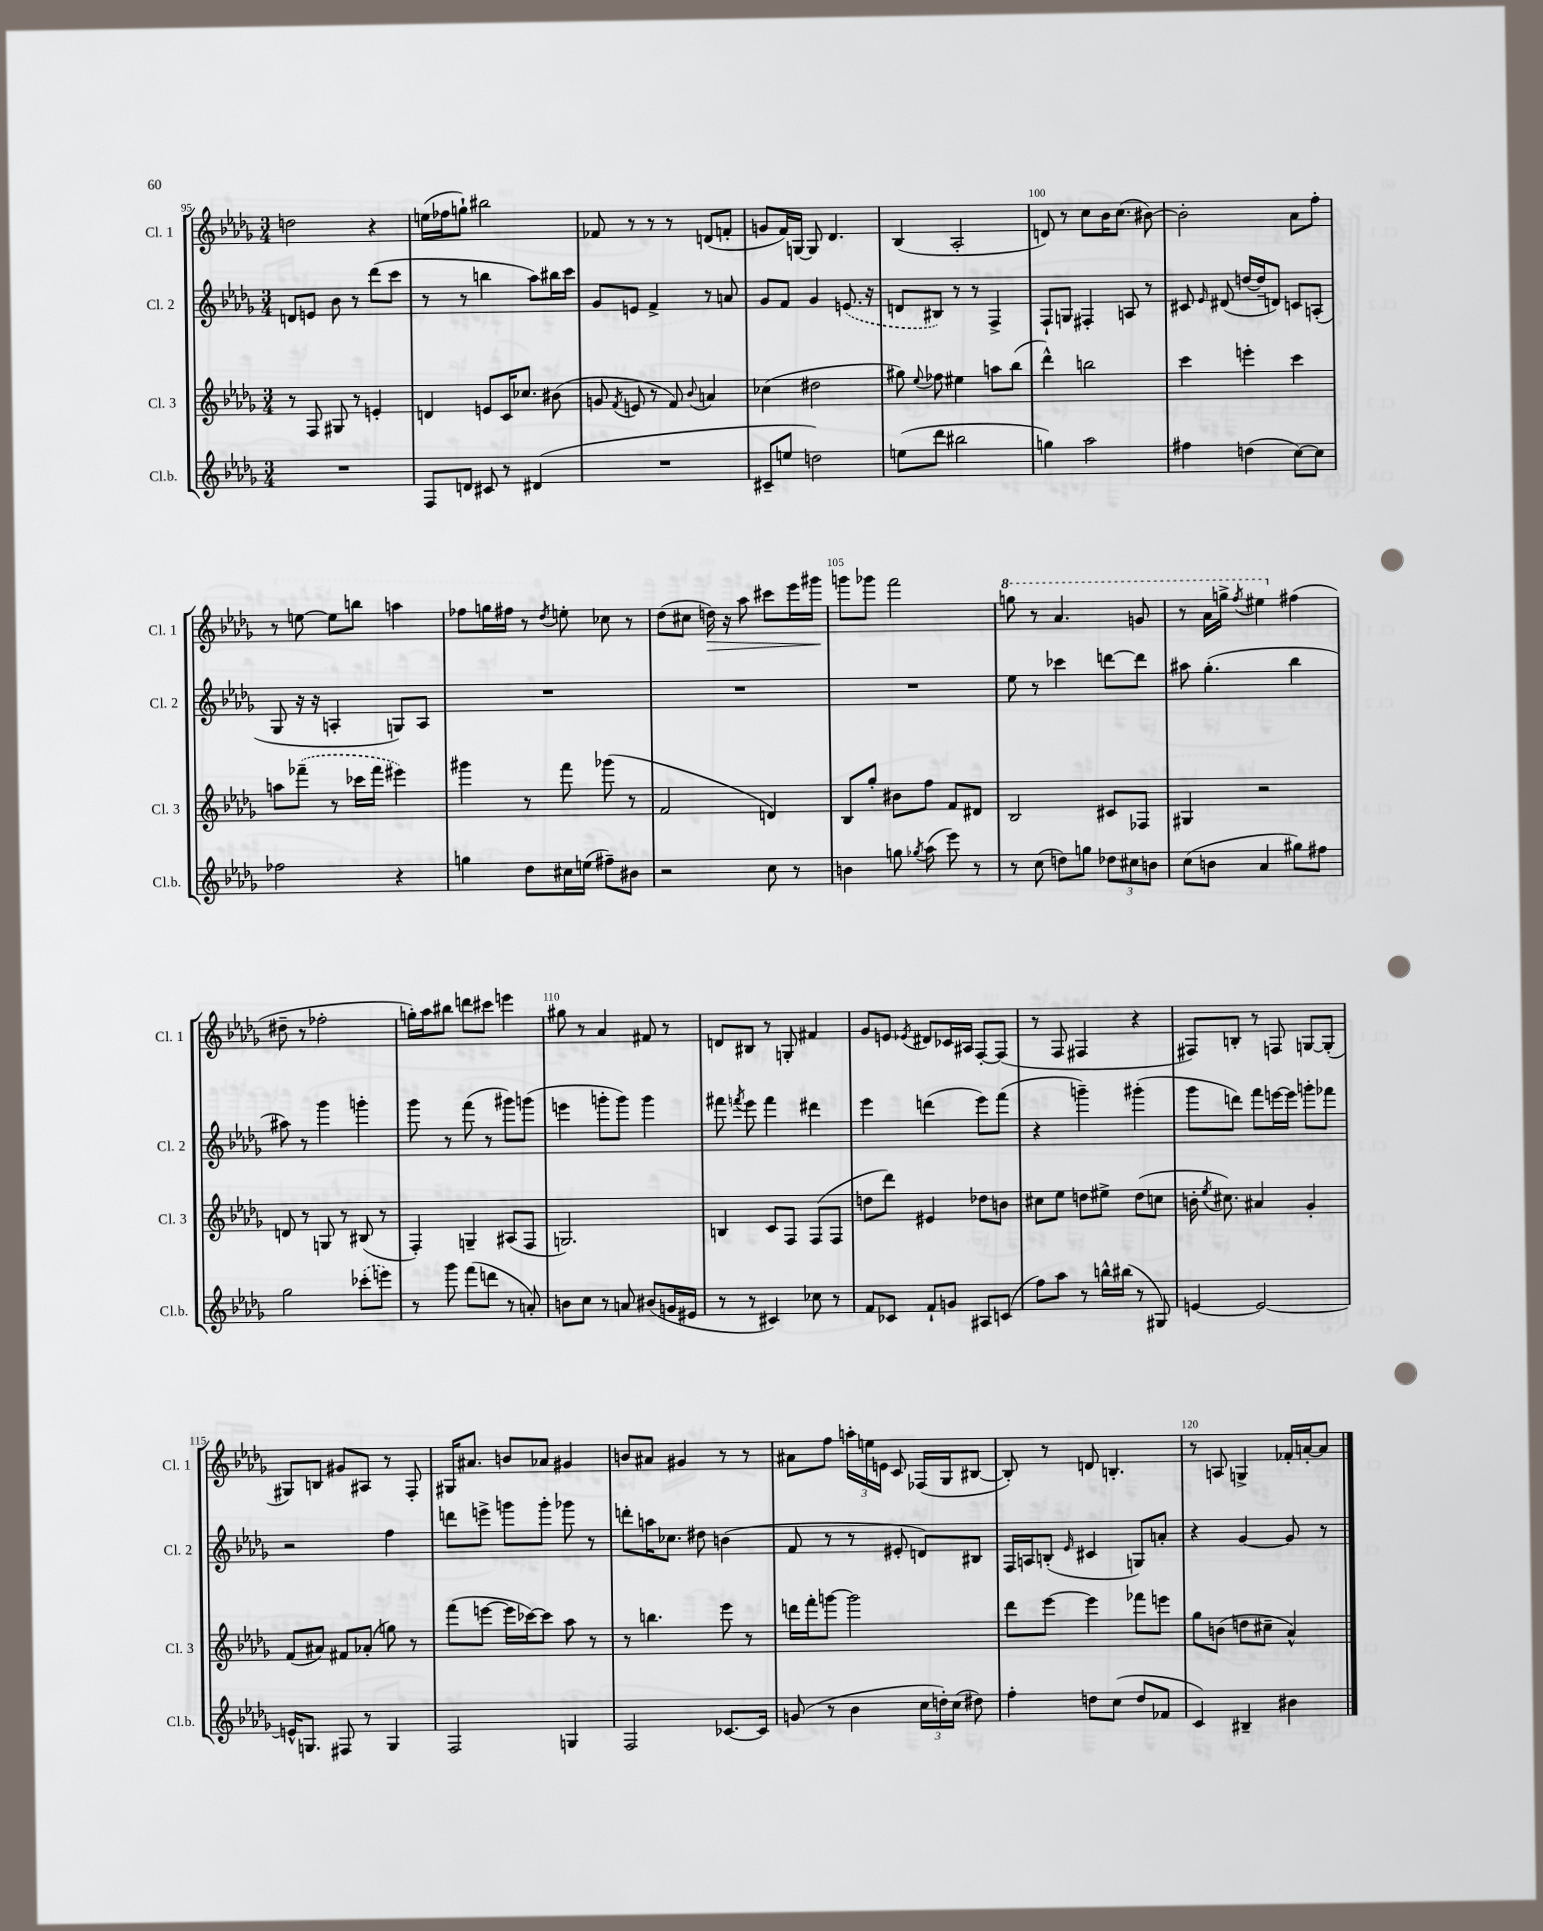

**kern	**kern	**kern	**kern
*staff4	*staff3	*staff2	*staff1
*clefG2	*clefG2	*clefG2	*clefG2
*k[b-e-a-d-g-]	*k[b-e-a-d-g-]	*k[b-e-a-d-g-]	*k[b-e-a-d-g-]
*M3/4	*M3/4	*M3/4	*M3/4
2.r	8r	8d/L	2dd\
.	8F/	8e/J	.
.	8G#/	8b-\	.
.	8r	8r	.
.	4e'/	(8ddd-\L	4r
.	.	8ccc\J	.
=	=	=	=
8F/L	4d/	8r	(16ee\LL
.	.	.	16ff-\J
8d/J	.	8r	8gg`\J)
8c#/	8e/L	4bb\	2bb#\
8r	16c/K	.	.
.	8.cc-/J	.	.
(4d#/	.	8aa-\L)	.
.	(8b#\	16bb#\L	.
.	.	16ccc\JJ	.
=	=	=	=
2.r	8g/	8g-/L	8f-/
.	8qf/	.	.
.	8e/	8e/J	8r
.	8r	4f^/	8r
.	8f/)	.	8r
.	8qqb-/	.	.
.	4a/	8r	(8d/L
.	.	8a/	8f'/J
=	=	=	=
8c#~/L	(4cc-\	8g-/L	8g/L
8ee/J	.	8f/J	16f/L)
.	.	.	[16G/JJ
2dd\)	2dd#\	4g-/	8G/]
.	.	.	4.d-/
.	.	(8.e/	.
.	.	16r	.
=	=	=	=
(8ee\L	8gg#\)	8d/L	(4B-/
.	8qqee-/	.	.
8ddd-\J	8ff-\	8B#/J)	.
2bb#\	4ee#\	8r	2A-'/
.	.	8r	.
.	8aa\L	4F^/	.
.	(8bb-\J	.	.
=	=	=	=
4gg\)	4ddd-^^\)	8F`/L	8d/)
.	.	8G/J	8r
2aa-\	2bb\	4F#'/	8cc\L
.	.	.	16b-\K
.	.	.	(8.cc\J
.	.	8A/	.
.	.	8r	[8b#\)
=	=	=	=
4ff#\	4ccc\	8c#/	2b#'\]
.	.	16qqe-/	.
.	.	(8d#/	.
(4dd\	4eee'\	[16dd/LL	.
.	.	16dd~/]J	.
.	.	8d/J)	.
[8cc\L)	4ccc\	8c/L	8a-\L
8cc\]J	.	(8A'/J	8ff'\J
=	=	=	=
2ff-\	8aa\L	8G-/	8r
.	(8fff-~\J	16r	[8ee\
.	.	16r	.
.	8r	4A'/	8ee\]L
.	16ccc-\LL	.	8bb\J
.	16fff-\JJ	.	.
4r	4eee#\)	8G/L)	4aa\
.	.	8A/J	.
=	=	=	=
4gg\	4ggg#\	2.r	8ff-\L
.	.	.	16gg\L
.	.	.	16ff#\JJ
8dd-\L	8r	.	8r
.	.	.	8qdd-/
16cc#\L	8fff\	.	8ee'\
(16ee\JJ	.	.	.
8ff#~\L)	(8ggg-\	.	8cc-\
8b#\J	8r	.	8r
=	=	=	=
2r	2f/	2.r	(8dd-\L
.	.	.	8cc#\J
.	.	.	16dd\)
.	.	.	16r
.	.	.	8aa-\
8cc\	4d/)	.	8ccc#\L
8r	.	.	16eee-\L
.	.	.	16ggg#\JJ
=	=	=	=
4b\	8B-/L	2.r	8ggg\L
.	8gg-'/J	.	8ggg-\J
8gg\	8b#\L	.	2fff\
8qgg-/	.	.	.
(8aa-\	8ff\J	.	.
8eee-\)	8f/L	.	.
8r	8d#/J	.	.
=	=	=	=
8r	2B-/	8ee-\	8ggg\
(8cc\	.	8r	8r
8dd\L)	.	4ccc-\	4.aa-/
8gg\J	.	.	.
12dd-\L	8c#/L	[8ddd\L	.
12cc#\	.	.	.
.	8F-/J	8ddd\]J	8gg/
12b\J	.	.	.
=	=	=	=
(8cc\L	4G#/	8aa#\	8r
8b\J	.	(4.gg-'\	16aa-\LL
.	.	.	16ggg^\JJ
.	.	.	8qfff/
4a-/	2r	.	4eee#\
8gg#\L)	.	4bb-\	(4ff#\
8ff#\J	.	.	.
=	=	=	=
2gg-\	8d/	8aa#\)	8dd#~\
.	8r	8r	8r
.	8G/	4ggg-\	2ff-'\
.	8r	.	.
(8ccc-'\L	(8B#/	4ggg'\	.
8eee\J)	8r	.	.
=	=	=	=
8r	4F'/)	8ggg-\	16gg'\LL)
.	.	.	16aa-\J
8ggg-\	.	8r	8bb#\J
(8fff\L	4G~/	(8fff\	8ddd\L
8ddd\J	.	8r	8ccc#\J
8r	(8A#/L	8ggg#\L)	4eee\
8a'/)	8F/J	(8ggg\J	.
=	=	=	=
8b\L	2.G/)	4eee\	8gg#\
8cc\J	.	.	8r
8r	.	8ggg'\L	4a-/
8a/	.	8ggg\J)	.
(8b#/L	.	4ggg\	8f#/
16g/L	.	.	8r
16e#/JJ	.	.	.
=	=	=	=
8r	4B/	8fff#\	8d/L
.	.	8qfff/	.
8r	.	8eee-\	8B#/J
4c#/)	8c/L	4fff\	8r
.	8F/J	.	8G'/
8cc-\	(8F/L	4ddd#\	4f#/
8r	8F/J	.	.
=	=	=	=
8f/L	8dd\L	4eee-\	8g-/L
8c-/J	8ddd-\J)	.	8e/J
.	.	.	8qe-/
8f`/L	4e#/	(4ddd\	8d#/L
8g/J	.	.	16c-/L
.	.	.	16A#/JJ
8A#/L	8dd-\L	8eee-\L)	[8F'/L
(8c/J	8b\J	(8fff\J	(8F/]J
=	=	=	=
8ff\L)	8cc#\L	4r	8r
8aa-\J	8ee-\J	.	8F/
8r	8dd\L	4ggg~\)	4F#/
16bb^^\LL	8ee#^\J	.	.
(16bb#\JJ	.	.	.
8r	(8dd\L	(4ggg#'\	4r
8G#/)	8cc\J	.	.
=	=	=	=
[4e/	16b'\	8ggg-\L	8F#/L)
.	8qee-/	.	.
.	8.cc#\)	.	.
.	.	8ddd\J)	8B'/J
2e/_	4a#/	8fff\L	8r
.	.	[16eee\L	8F/
.	.	16eee\]JJ	.
.	4g-'/	8ggg'\L	[8G/L
.	.	8fff-\J	(8G'/]J
=	=	=	=
16e^^/]LK	(8f/L	2r	8G#/L)
8.G/J	.	.	.
.	8a#/J)	.	8B/J
8F#/	8f#/L	.	8g#/L
8r	(8a-'/J	.	8A#/J
4G/	8gg\)	4ff\	8r
.	8r	.	8F'/
=	=	=	=
2F/	(8fff\L	8ddd\L	16G#/LK
.	.	.	8.a#/J
.	[8eee\J	8eee^\J	.
.	16eee\]LL	8ggg\L	8b/L
.	[16ccc-\J)	.	.
.	8ccc-\]J	8ggg'\J	8a-/J
4G/	8aa-\	8ggg-\	4g#/
.	8r	8r	.
=	=	=	=
2F/	8r	8ddd'\L	8b/L
.	4.bb\	16aa\K	8a#/J
.	.	8.cc-\J	.
.	.	.	4g#/
.	.	8dd#\	.
[8.c-/L	8eee-\	(4b\	8r
.	8r	.	8r
16c-/]Jk	.	.	.
=	=	=	=
(8g/	16ddd\LL	8f/	8a#\L
.	16fff'\J	.	.
8r	[8ggg\J	8r	8ff\J
4b-\	2ggg\]	8r	24aa'\LL
.	.	.	24ee\
.	.	.	24e\JJ
.	.	8e#'/	8c/
24cc\LL	.	8d/L)	(16F-/LL
24dd'\)	.	.	.
.	.	.	16G-/J
(24cc\JJ	.	.	.
8dd#\)	.	8B#/J	[8B#/J
=	=	=	=
4ff'\	8ddd-\L	16F/LL	8B#'/])
.	.	16A/J	.
.	[8eee-\J	(8B'/J	8r
.	.	16qqe-/	.
8dd\L	4eee-\]	4c#/	8d/
(8cc\J	.	.	4.B'/
8dd/L	8fff-\L	8G/L)	.
8f-/J	8eee\J	8a'/J	.
=	=	=	=
4c/)	8gg-\L	4r	8r
.	(8b\J	.	8A/
4B#~/	8dd\L	[4g-/	4G^/
.	8cc#~\J	.	.
4b#\	4a-^^/)	8g-/]	16f-'/LL
.	.	.	[16a'/J
.	.	8r	8a/]J
==	==	==	==
*-	*-	*-	*-
